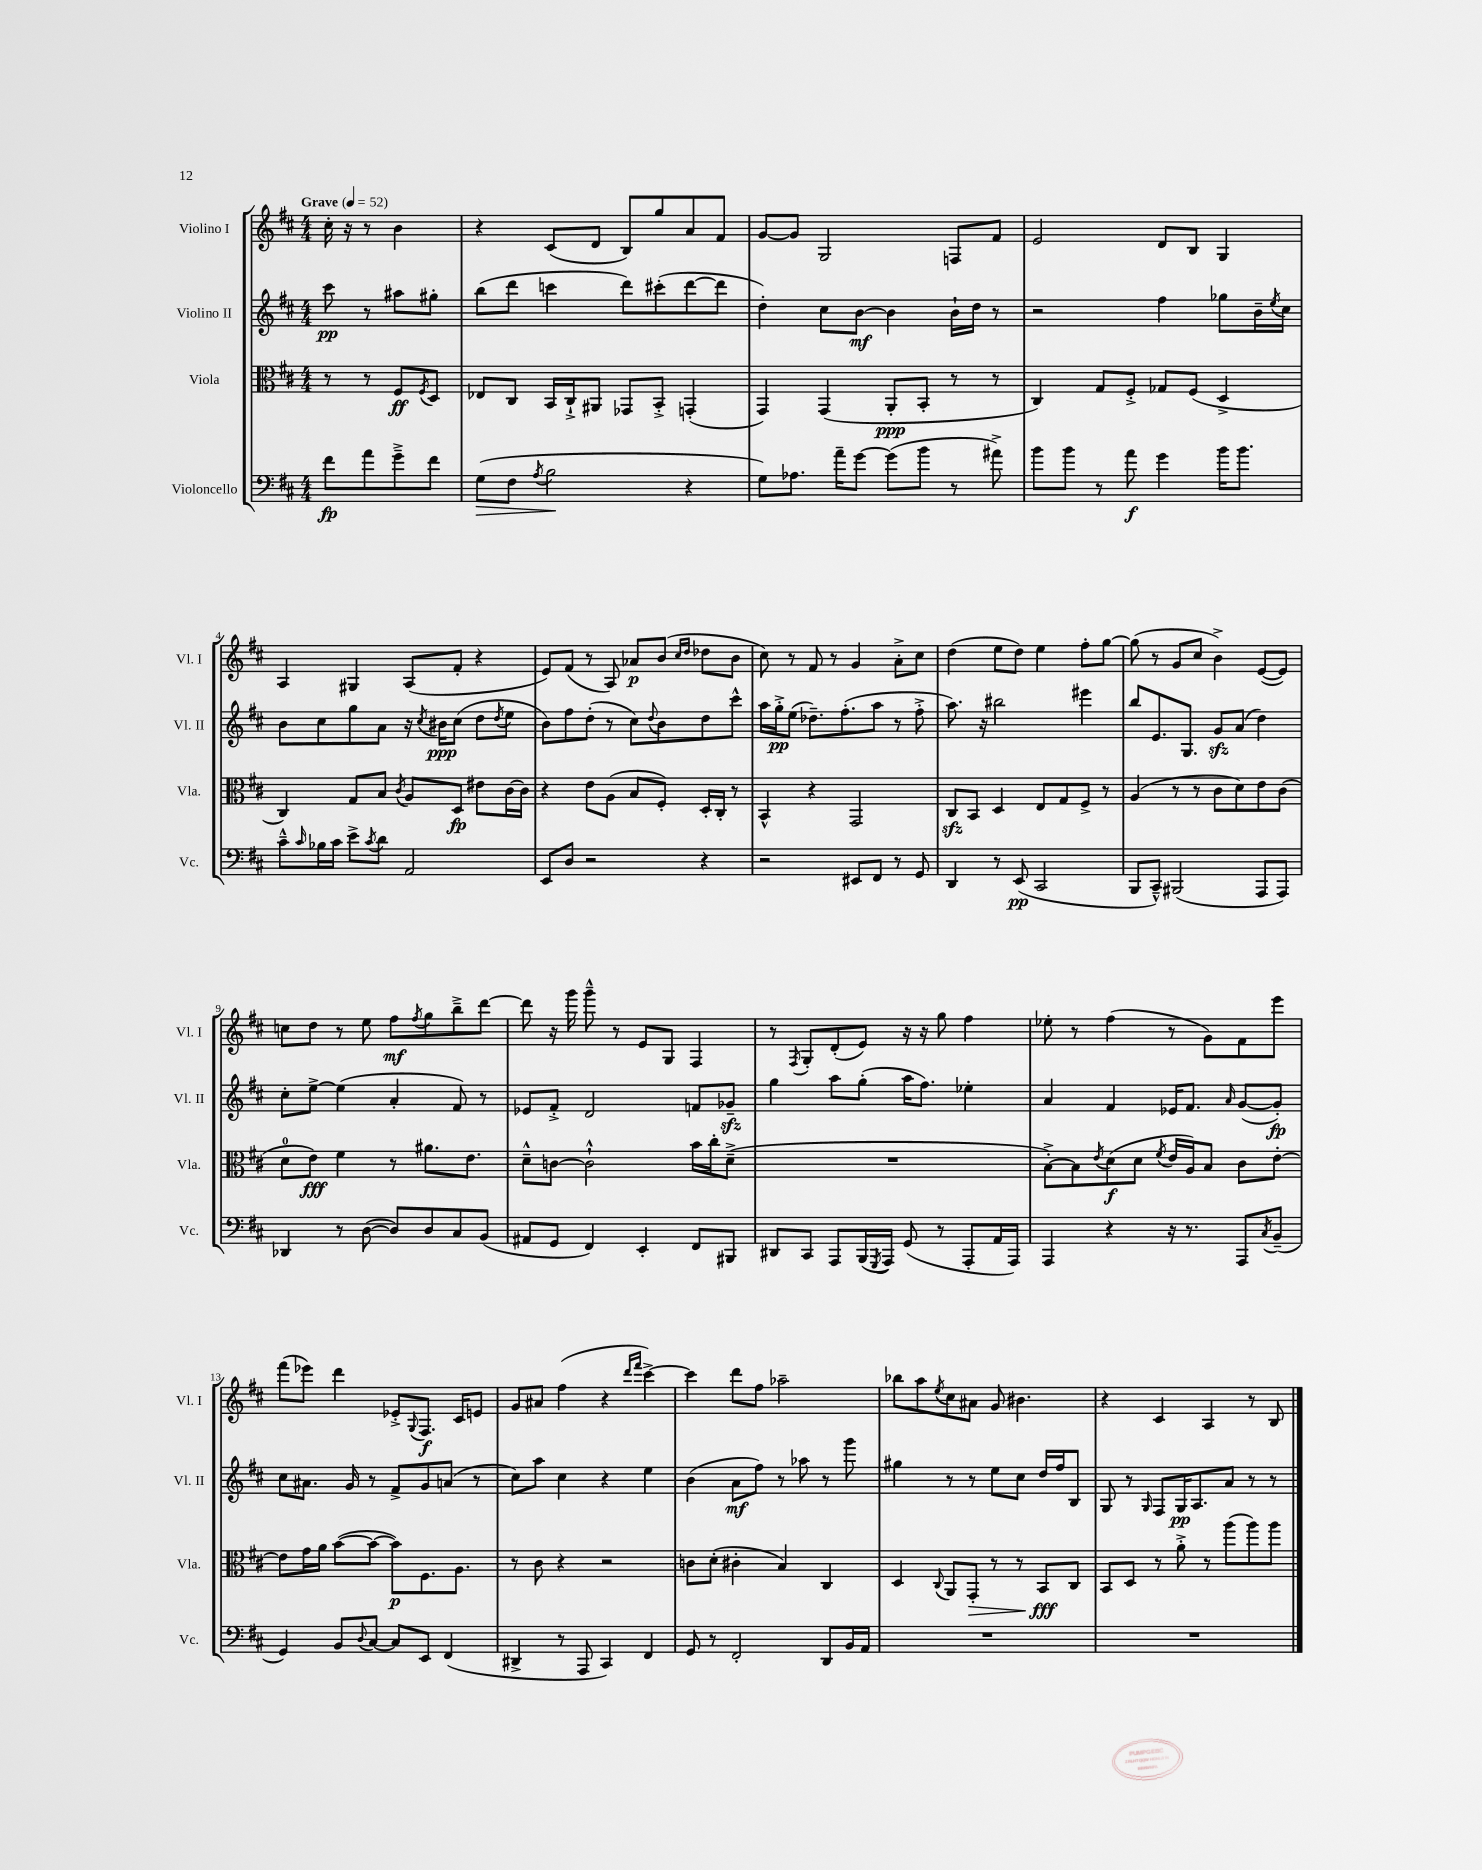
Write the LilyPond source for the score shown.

<<
\new StaffGroup <<
\new Staff = "s0" \with { instrumentName = "Violino I" shortInstrumentName = "Vl. I" } {
    \clef treble \key d \major \numericTimeSignature \time 4/4 \partial 2 \tempo "Grave" 4 = 52
    cis''16-. r16 r8 b'4 |
    r4 cis'8( d'8 b8) g''8 a'8 fis'8 |
    g'8~ g'8 g2 f8 fis'8 |
    e'2 d'8 b8 g4 |
    a4 gis4 a8( fis'8-. r4 |
    e'8) fis'8( r8 a8) aes'8\p b'8( \grace { cis''16 d''16 } des''8 b'8 |
    cis''8) r8 fis'8 r8 g'4 a'8-.-> cis''8 |
    d''4( e''8 d''8) e''4 fis''8-. g''8~ |
    g''8( r8 g'8 cis''8 b'4->) e'8~( e'8) |
    c''8 d''8 r8 e''8 fis''8\mf \acciaccatura { fis''8 } g''8 b''8---> d'''8~ |
    d'''8 r16 g'''16 g'''8---^ r8 e'8 g8 fis4 |
    r8 \acciaccatura { fis8 } g8-. d'8-.( e'8) r16 r16 g''8 fis''4 |
    ees''8-. r8 fis''4( r8 g'8) fis'8 e'''8 |
    fis'''8( ees'''8) d'''4 ees'8-.-> \appoggiatura { g8 } fis8.\f cis'16 e'8 |
    g'8 ais'8 fis''4( r4 \grace { d'''16 fis'''16 } cis'''4~->) |
    cis'''4 d'''8 fis''8 aes''2-- |
    bes''8 a''8 \acciaccatura { e''8 } cis''8 ais'8 g'8 bis'4. |
    r4 cis'4 a4 r8 b8 \bar "|." |
}
\new Staff = "s1" \with { instrumentName = "Violino II" shortInstrumentName = "Vl. II" } {
    \clef treble \key d \major \numericTimeSignature \time 4/4 \partial 2
    cis'''8\pp r8 ais''8 gis''8-. |
    b''8( d'''8 c'''4 d'''8) cis'''8-.( d'''8~ d'''8 |
    d''4-.) cis''8 b'8~\mf b'4 b'16-! d''16 r8 |
    r2 fis''4 ges''8 b'16-- \acciaccatura { e''8 } cis''16 |
    b'8 cis''8 g''8 a'8 r16 \acciaccatura { cis''8 } bis'16\ppp cis''8( d''8 \acciaccatura { d''8 } e''8 |
    b'8) fis''8 d''8-.( r8 cis''8) \appoggiatura { d''8 } b'8 d''8 cis'''8-^ |
    a''16 g''16-.->\pp e''8( des''8.--) fis''8.-.( a''8 r8 fis''8-.-> |
    a''8.) r16 bis''2 eis'''4 |
    b''8 e'8. g8. g'8\sfz a'8( d''4) |
    cis''8-. e''8~-> e''4( a'4-. fis'8) r8 |
    ees'8 fis'8-.-> d'2 f'8 ges'8--\sfz |
    g''4 a''8 g''8-.( a''16 fis''8.) ees''4-. |
    a'4 fis'4 ees'16 fis'8. \grace { a'16 } g'8~( g'8-.\fp) |
    cis''8 ais'8. g'16 r8 fis'8-> g'8 a'8( r8 |
    cis''8) a''8 cis''4 r4 e''4 |
    b'4( a'8\mf fis''8) r8 aes''8 r8 g'''8 |
    gis''4 r8 r8 e''8 cis''8 d''16 fis''16 b8 |
    g8 r8 \grace { g16 } fis8 g16\pp a8. a'8 r8 r8 \bar "|." |
}
\new Staff = "s2" \with { instrumentName = "Viola" shortInstrumentName = "Vla." } {
    \clef alto \key d \major \numericTimeSignature \time 4/4 \partial 2
    r8 r8 fis8\ff \acciaccatura { fis8 } d8 |
    ees8 cis8 b,16 cis16-!-> ais,8 ges,8 b,8-.-> g,4-.( |
    g,4) g,4( a,8-.\ppp b,8-. r8 r8 |
    cis4) g8 fis8-.-> ges8 fis8( d4-> |
    cis4) g8 b8 \acciaccatura { cis'8 } a8 d8\fp eis'8 cis'16~ cis'16 |
    r4 e'8 a8( b8 fis8-.) d16-. cis16-. r8 |
    b,4-^ r4 g,2 |
    cis8\sfz b,8 d4 e8 g8 fis8-> r8 |
    a4( r8 r8 cis'8 d'8) e'8 cis'8( |
    d'8-0 e'8\fff) fis'4 r8 ais'8. e'8. |
    d'8---^ c'8~ c'2-!-^ b'16 cis''16-. d'8--->( |
    R1 |
    b8~-.->) b8 \acciaccatura { e'8 } d'8\f( d'8 \acciaccatura { fis'8 } e'16 a16) b8 cis'8 e'8~-. |
    e'8 g'16 a'16 b'8~( b'8~ b'8\p) fis8. a8. |
    r8 cis'8 r4 r2 |
    c'8 d'8-.( cis'4-. b4) cis4 |
    d4 \appoggiatura { cis8 } a,8 g,8-.\> r8 r8 b,8\fff\! cis8 |
    b,8 d8 r8 a'8-.-> r8 a''8( a''8) a''8 \bar "|." |
}
\new Staff = "s3" \with { instrumentName = "Violoncello" shortInstrumentName = "Vc." } {
    \clef bass \key d \major \numericTimeSignature \time 4/4 \partial 2
    fis'8\fp a'8 g'8---> fis'8 |
    g8\>( fis8 \acciaccatura { a8 } b2\! r4 |
    g8) aes8. a'16-- g'8~ g'8( b'8 r8 ais'8->) |
    b'8 b'8 r8 a'8\f g'4 b'16 b'8. |
    cis'8---^ \grace { cis'16 } bes16 cis'16 e'8-> \acciaccatura { cis'8 } d'8 a,2 |
    e,8 d8 r2 r4 |
    r2 eis,8 fis,8 r8 g,8 |
    d,4 r8 e,8\pp( cis,2 |
    b,,8 cis,8---^) bis,,2( a,,8 a,,8) |
    des,4 r8 d8~( d8) d8 cis8 b,8( |
    ais,8 g,8 fis,4) e,4-. fis,8 bis,,8 |
    dis,8 cis,8 a,,8 b,,16( \acciaccatura { g,,8 } a,,16) g,8( r8 a,,8-. a,16 a,,16) |
    a,,4 r4 r16 r8. a,,8 \acciaccatura { cis8 } b,8--( |
    g,4) b,8 \appoggiatura { d8 } cis8~ cis8 e,8 fis,4( |
    dis,4-> r8 a,,8 cis,4) fis,4 |
    g,8 r8 fis,2-. d,8 b,16 a,16 |
    R1 |
    R1 \bar "|." |
}
>>
>>
